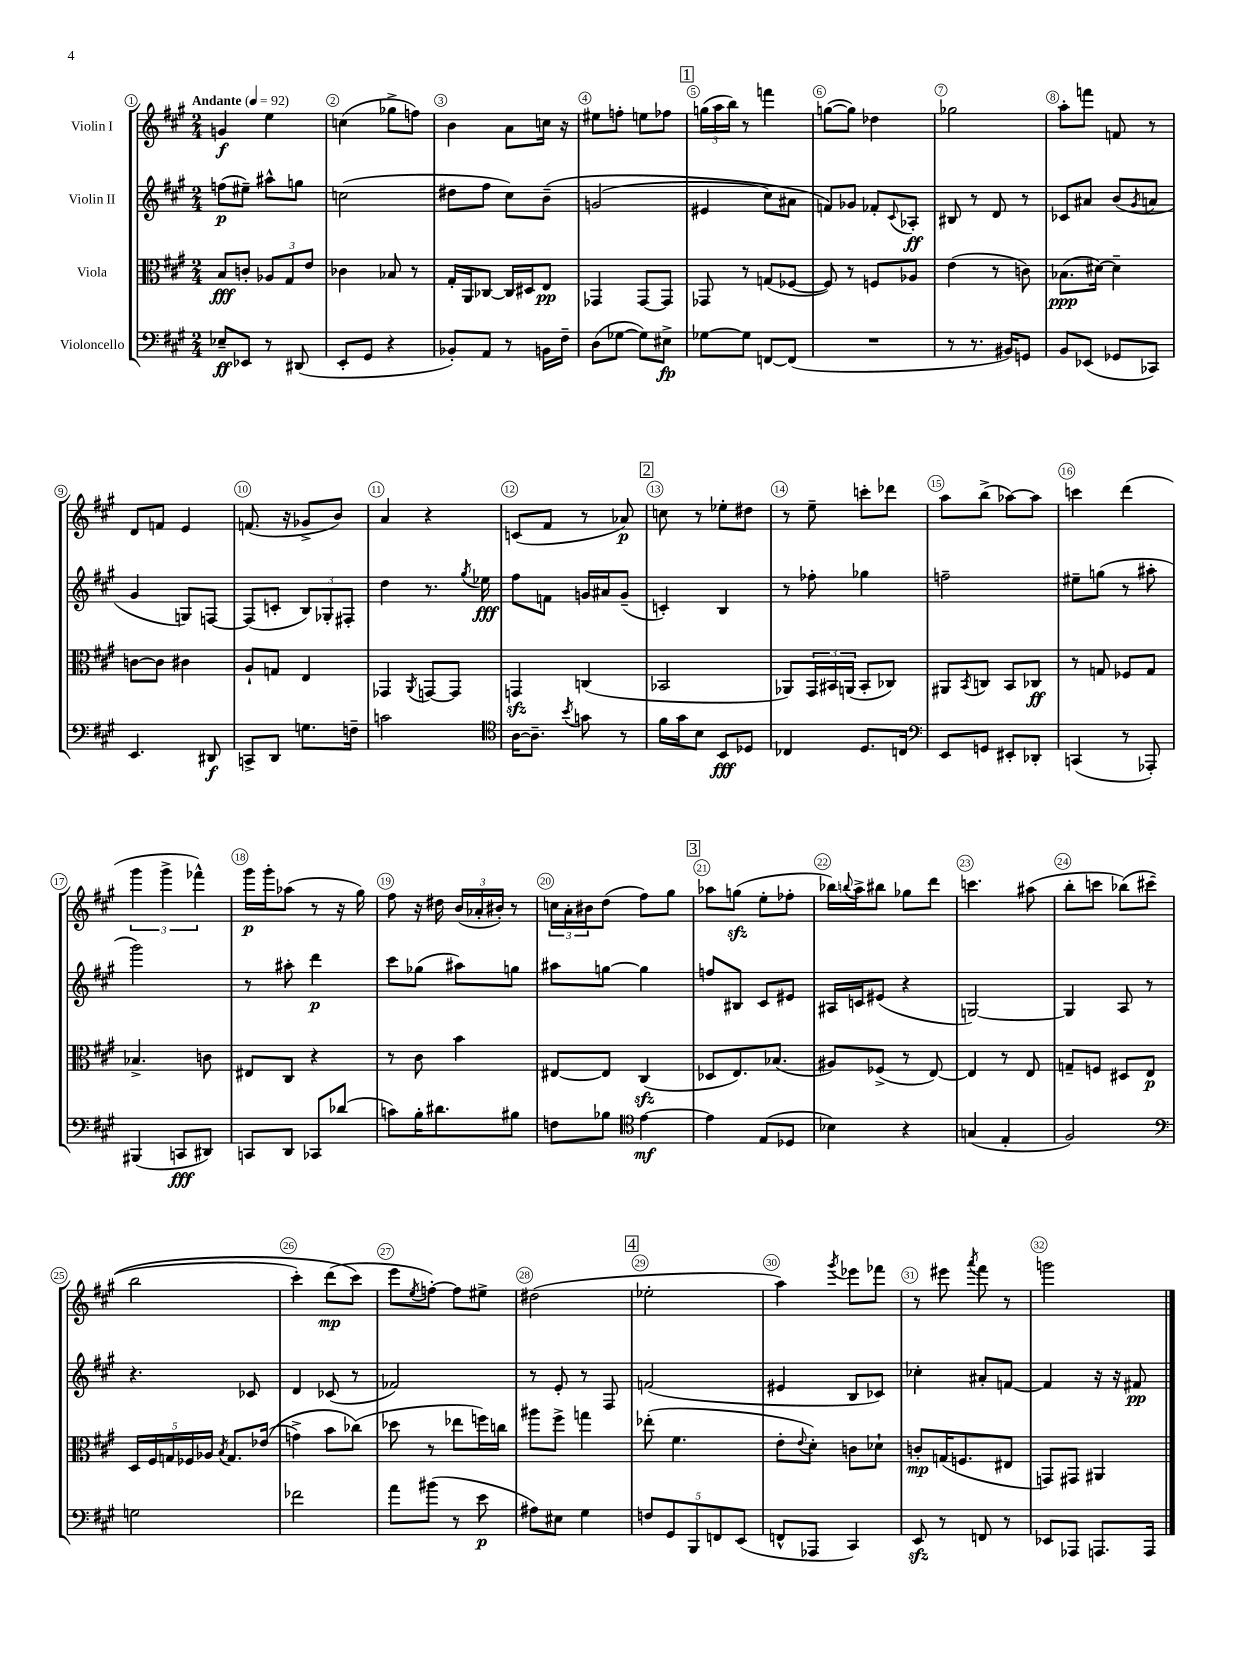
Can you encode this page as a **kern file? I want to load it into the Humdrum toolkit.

**kern	**kern	**kern	**kern
*staff4	*staff3	*staff2	*staff1
*clefF4	*clefC3	*clefG2	*clefG2
*k[f#c#g#]	*k[f#c#g#]	*k[f#c#g#]	*k[f#c#g#]
*M2/4	*M2/4	*M2/4	*M2/4
*MM92	*MM92	*MM92	*MM92
8E-~	8B	(8ff	4g
8EE-	8c'	8ee#~)	.
8r	12A-	8aa#^^	4ee
.	12G#	.	.
(8DD#	.	8gg	.
.	12e	.	.
=	=	=	=
8EE'	4c-	(2cc	(4cc
8GG#	.	.	.
4r	8B-	.	8gg-^
.	8r	.	8ff)
=	=	=	=
8BB-')	16G#'	8dd#	4b
.	16AA	.	.
8AA	[8C-	8ff#	.
8r	16C-]	8cc#)	8a
.	16D#	.	.
16BB	8E	&(8b~	16cc
16F#~	.	.	16r
=	=	=	=
(8D	4GG-	(2g	8ee#
[8G-	.	.	8ff'
8G-])	[8GG-	.	8ee
8E#^	8GG-]	.	8ff-
=	=	=	=
[8G-	8GG-	4e#	(24gg
.	.	.	24aa
.	.	.	24bb)
8G-]	8r	.	8r
[8FF	(8G	8cc#)	4fff
(8FF]	[8F-	8a#	.
=	=	=	=
2r	8F-])	8f&)	([8gg
.	8r	8g-	8gg])
.	8F	8f-'	4dd-
.	.	8qqc#	.
.	8A-	8A-'	.
=	=	=	=
8r	(4e	8B#	2gg-
8.r	.	8r	.
.	8r	8d	.
16BB#)	.	.	.
8GG	8c)	8r	.
=	=	=	=
8BB	(8.B-	8c-	8aa'
(8EE-	.	8a#	8fff
.	[16d#)	.	.
8GG-	4d#~]	(8b	8f
.	.	8qg#	.
8CC-)	.	8a	8r
=	=	=	=
4.EE	[8c	4g#	8d
.	8c]	.	8f
.	4c#	8G)	4e
8DD#	.	[8F	.
=	=	=	=
8CC^	8A`	(8F]	(8.f
8DD	8G	8c'	.
.	.	.	16r
8.G	4E	12B)	8g-^
.	.	12G-'	.
.	.	.	8b)
.	.	12F#'	.
16F~	.	.	.
=	=	=	=
2c	4GG-	4dd	4a
.	8qAA	.	.
.	[8GG	8.r	4r
.	8GG]	.	.
.	.	8qgg#	.
.	.	16ee-	.
=	=	=	=
*clefC4	*	*	*
[16A	4GG	8ff#	(8c
8.A~]	.	.	.
.	.	8f	8f#
8qb	.	.	.
8g	(4C	16g	8r
.	.	16a#	.
8r	.	(8g~	8a-)
=	=	=	=
16f#	2BB-	4c')	8cc
16g#	.	.	.
8B	.	.	8r
8BB	.	4B	8ee-'
8D-	.	.	8dd#
=	=	=	=
4C-	8AA-)	8r	8r
.	24GG#	8ff-'	8ee~
.	24BB#	.	.
.	(24AA	.	.
8.D	8BB#'	4gg-	8ccc'
.	8C-)	.	8ddd-
16C	.	.	.
=	=	=	=
*clefF4	*	*	*
8EE	8AA#	2ff~	8aa
.	8qBB	.	.
8GG	8C	.	(8bb^
8EE#'	8BB	.	[8aa-)
8DD-'	8C-	.	8aa-]
=	=	=	=
(4CC	8r	8ee#~	4ccc
.	8G	(8gg	.
8r	8F-	8r	(4ddd
8AAA-')	8G	8aa#'	.
=	=	=	=
(4BBB#	4.B-^	2ggg#)	6ggg#
.	.	.	6ggg#^
8CC	.	.	.
.	.	.	6fff-^^)
8DD#)	8c	.	.
=	=	=	=
8CC	8E#	8r	16ggg#
.	.	.	16ggg#'
8DD	8C#	8aa#'	(8aa-
8CC-	4r	4ddd	8r
(8d-	.	.	16r
.	.	.	16gg#)
=	=	=	=
8c)	8r	8ccc#	8ff#
16B'	8c#	(8gg-	16r
8.d#	.	.	16dd#
.	4b	8aa#)	(24b
.	.	.	24a-'
.	.	.	24b#')
8B#	.	8gg	8r
=	=	=	=
8F	[8E#	8aa#	24cc
.	.	.	24a'
.	.	.	24b#
8B-	8E#]	[8gg	(8dd
*clefC4	*	*	*
[4e	(4C#	4gg]	8ff#)
.	.	.	8gg#
=	=	=	=
4e]	8D-	8ff	8aa-
.	8.E)	8B#	(8gg
(8E	.	8c#	8ee'
.	(8.B-	.	.
8D-	.	8e#	8ff-'
=	=	=	=
4B-)	8A#)	16A#	16bb-)
.	.	.	8qqbb
.	.	16c	16aa^
.	(8F-^	(8e#	8bb#
4r	8r	4r	8gg-
.	[8E)	.	8ddd
=	=	=	=
(4G	4E]	[2G)	4.ccc
4E'	8r	.	.
.	8E	.	(8aa#
=	=	=	=
2F#)	8G~	4G]	8bb'
.	8F	.	8ccc
.	8D#	8A	&(8bb-)
.	8E	8r	(8ccc#
=	=	=	=
*clefF4	*	*	*
2G	20D	4.r	2bb
.	20F#	.	.
.	20G	.	.
.	20F-	.	.
.	20A-	.	.
.	8qB	.	.
.	8.G	.	.
.	.	8c-	.
.	&((16e-	.	.
=	=	=	=
2f-	4g^)	4d	4ccc#')
.	8b	(8c-	(8ddd
.	(8cc-&)	8r	8ccc#&)
=	=	=	=
8a	8dd-	2f-)	8eee
.	.	.	8qee
(8b#	8r	.	[8ff')
8r	8ee-	.	8ff]
8e	16ff)	.	8ee#^
.	16cc	.	.
=	=	=	=
8A#)	8aa#	8r	(2dd#
8E#	8ff#^	8e'	.
4G#	4gg	8r	.
.	.	8F#	.
=	=	=	=
10F	(8ee-'	(2f	2ee-'
10GG#	.	.	.
.	4.f#	.	.
10BBB	.	.	.
10FF	.	.	.
(10EE	.	.	.
=	=	=	=
8FF^^	8e'	4e#	4aa)
.	8qqe	.	.
8AAA-	8d')	.	.
.	.	.	8qggg#
4CC#)	8c	8B	8eee-
.	8d-`	8c-)	8fff-
=	=	=	=
8EE	8c'	4cc-'	8r
8r	(16G	.	8eee#
.	8.F	.	.
.	.	.	8qaaa
8FF	.	8a#'	8fff#
8r	8E#	[8f	8r
=	=	=	=
8EE-	8GG)	4f]	2ggg
8AAA-	8GG#	.	.
8.AAA	4AA#	16r	.
.	.	16r	.
.	.	8f#	.
16AAA	.	.	.
==	==	==	==
*-	*-	*-	*-
